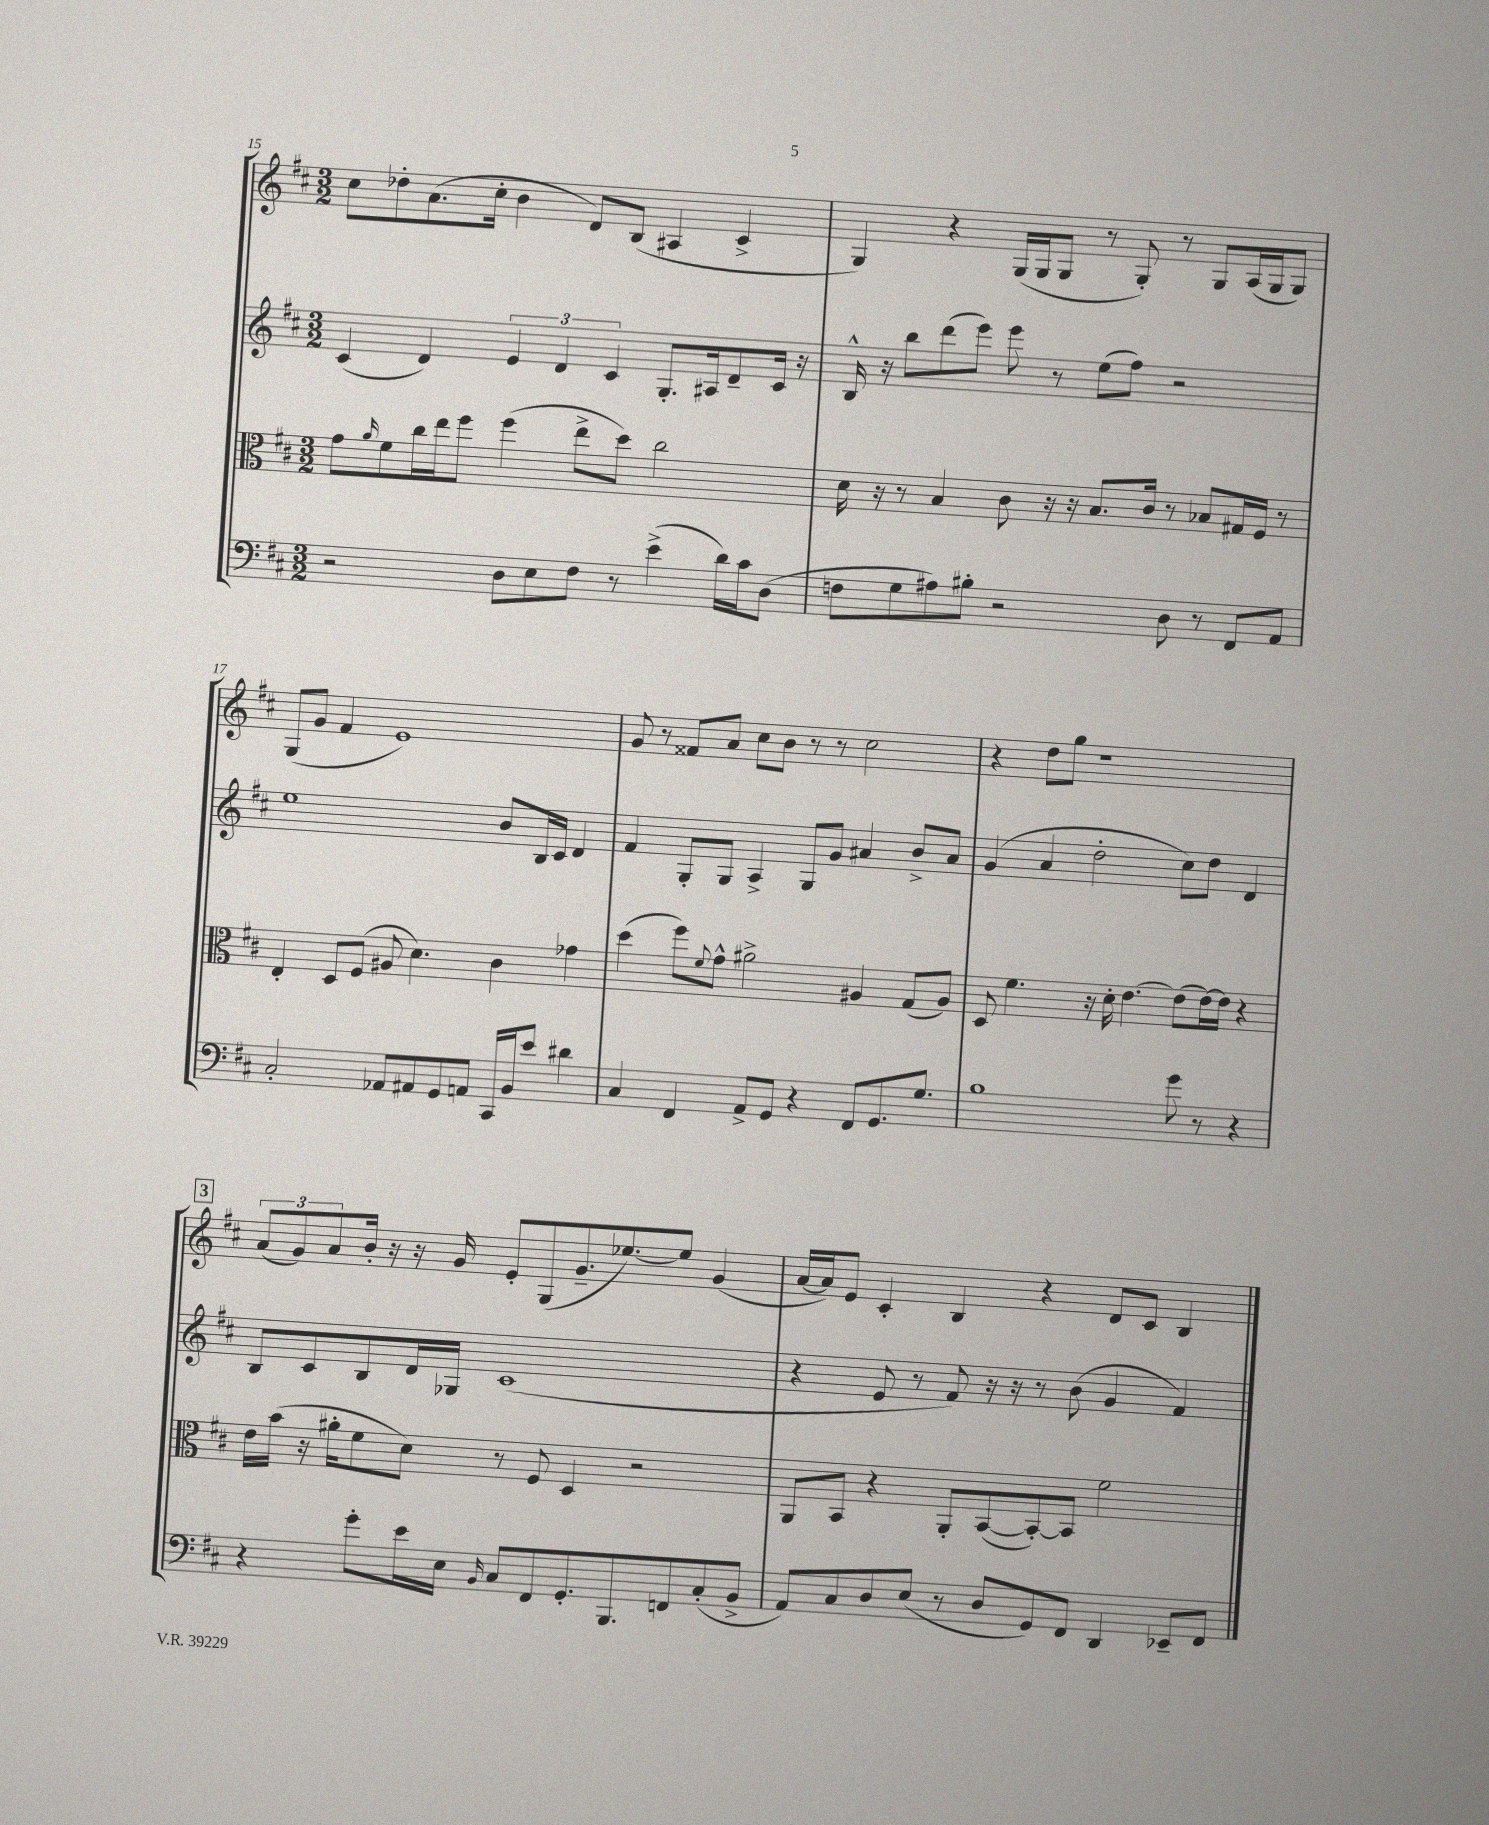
<<
\new StaffGroup <<
\new Staff = "s0" {
    \clef treble \key d \major \numericTimeSignature \time 3/2
    cis''8 des''8-. a'8.( cis''16-. b'4 d'8) b8( ais4 cis'4-> |
    g4) r4 g16( g16 g8 r8 g8-.) r8 g8 a16( g16 g8) |
    g8( g'8 fis'4 e'1) |
    g'8 r8 fisis'8 a'8 cis''8 b'8 r8 r8 cis''2 |
    r4 d''8 g''8 r1 |
    \mark \markup { \box "3" } \tuplet 3/2 { a'8( g'8) a'8 } b'16-. r16 r16 g'16 e'8-. g8( g'8.-- ees''8.~) ees''8 g'4( |
    a'16~ a'16) e'8 cis'4-. b4 r4 d'8 cis'8 b4 \bar "|." |
}
\new Staff = "s1" {
    \clef treble \key d \major \numericTimeSignature \time 3/2
    cis'4( d'4) \tuplet 3/2 { e'4 d'4 cis'4 } g8.-. ais16 d'8-- cis'16 r16 |
    b16-^ r16 b''8 d'''8( e'''8) e'''8 r8 e''8( fis''8) r2 |
    e''1 b'8 b16 cis'16 d'4 |
    fis'4 g8-. g8 a4-> g8 g'8 ais'4 b'8-> ais'8 |
    g'4( a'4 d''2-. cis''8) d''8 d'4 |
    \mark \markup { \box "3" } b8 cis'8 b8 d'16 ges16 cis'1( |
    r4 e'8 r8 fis'8) r16 r16 r8 b'8( g'4 fis'4) \bar "|." |
}
\new Staff = "s2" {
    \clef alto \key d \major \numericTimeSignature \time 3/2
    g'8 \grace { a'16 } fis'8 cis''16 e''16 fis''8 fis''4( e''8-> d''8) cis''2 |
    d'16 r16 r8 b4 cis'8 r16 r16 b8. cis'16 r8 bes8 gis16 fis16 r8 |
    e4-. d8 fis8( ais8 d'4.) cis'4 ges'4 |
    d''4( fis''8) \appoggiatura { fis'8 } g'8-^ ais'2-> ais4 g8( ais8) |
    d8 fis'4. r16 d'16-. e'4.~ e'8( e'16~) e'16 r4 |
    \mark \markup { \box "3" } e'16 b'16( r16 ais'16-. fis'8 d'8) r8 fis8 d4 r2 |
    a,8 b,8 r4 a,8-. b,8~( b,8~-.) b,8 fis'2 \bar "|." |
}
\new Staff = "s3" {
    \clef bass \key d \major \numericTimeSignature \time 3/2
    r2 d8 e8 fis8 r8 e'4->( d'16) cis'16 d8( |
    f8 g8 ais8) bis8-. r2 d8 r8 fis,8 a,8 |
    cis2-. aes,8 ais,8 g,8 a,8 cis,16 b,16 e'8 dis'4 |
    cis4 fis,4 a,8-> g,8 r4 fis,8 g,8. g8. |
    b1 g'8 r8 r4 |
    \mark \markup { \box "3" } r4 g'8-. e'16 e16 \grace { b,16 } cis8 fis,8 g,8.-. b,,8. f,8 cis8-.( b,8-> |
    a,8) cis8 d8 e8( r8 d8 g,8) fis,8 d,4 ees,8-- fis,8 \bar "|." |
}
>>
>>
\layout { \context { \Score currentBarNumber = #15 } }
